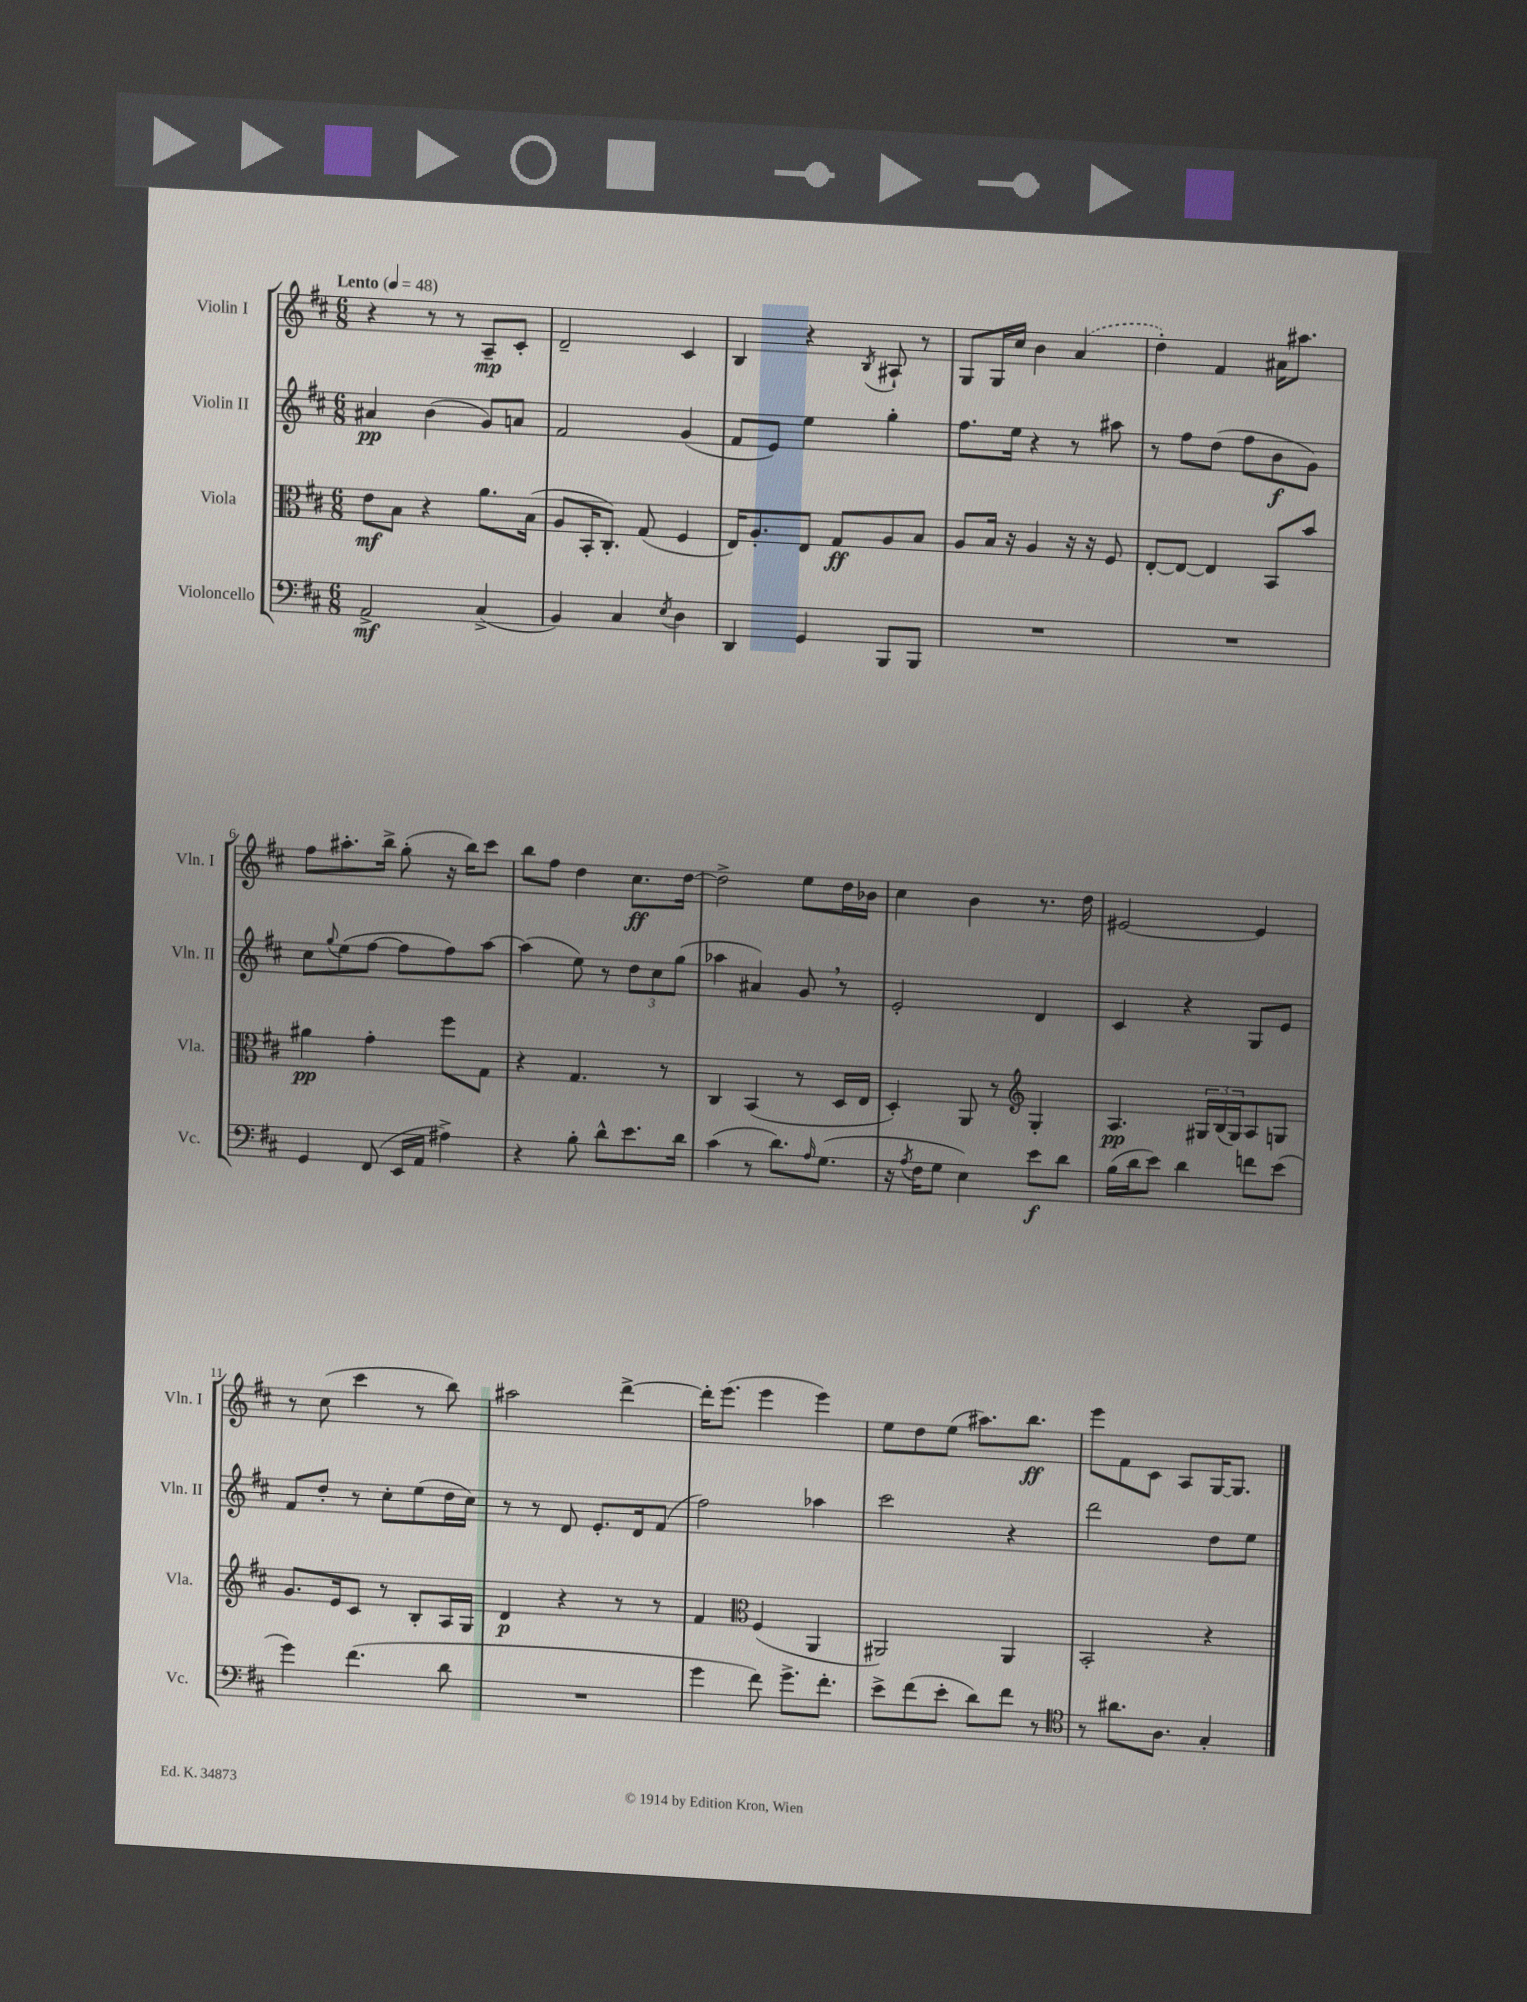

**kern	**kern	**kern	**kern
*staff4	*staff3	*staff2	*staff1
*clefF4	*clefC3	*clefG2	*clefG2
*k[f#c#]	*k[f#c#]	*k[f#c#]	*k[f#c#]
*M6/8	*M6/8	*M6/8	*M6/8
*MM48	*MM48	*MM48	*MM48
2AA^/	8e\L	4a#/	4r
.	8B\J	.	.
.	4r	(4b\	8r
.	.	.	8r
(4C#^/	8.a\L	8g/L)	8A~/L
.	.	8a/J	8c#'/J
.	(16B\Jk	.	.
=	=	=	=
4BB/)	8A/L	2f#/	2d~/
.	16BB'/K	.	.
.	8.C#'/J)	.	.
4C#/	.	.	.
.	(8G/	.	.
8qE/	.	.	.
4D\	4F#/	(4g/	4c#/
=	=	=	=
4DD/	16E/LK)	8f#/L	4B/
.	8.A'/	.	.
.	.	8e/J)	.
4GG/	8E/J	4ee\	4r
.	8G/L	.	.
.	.	.	8qB/
8BBB/L	8A/	4gg'\	8A#`/
8BBB/J	8B/J	.	8r
=	=	=	=
2.r	8A/L	8.ff#\L	8G/L
.	16B/Jk	.	16G/L
.	16r	16ee\Jk	16cc#/JJ
.	4A/	4r	4b\
.	16r	8r	(4a/
.	16r	.	.
.	8F#/	8aa#\	.
=	=	=	=
2.r	[8E'/L	8r	4dd'\)
.	8E/_J	8ff#\L	.
.	4E/]	(8dd\J	4f#/
.	.	8ff#\L	.
.	8BB/L	8b\	16a#\LK
.	.	.	8.aa#\J
.	8b/J	8g\J)	.
=	=	=	=
4GG/	4a#\	8cc#\L	8ff#\L
.	.	8qqgg/	.
.	.	(8ee\	8.aa#'\
(8FF#/	4g'\	[8ff#\J	.
.	.	.	16bb^\Jk
16EE/LL	.	8ff#\]L	(8gg'\
16AA/JJ	.	.	.
4A#^\)	8ff#\L	8ff#\)	16r
.	.	.	16bb\LK)
.	8G\J	[8aa\J	8ccc#\J
=	=	=	=
4r	4r	(4aa\]	8bb\L
.	.	.	8ff#\J
8B'\	4.G/	8ee\)	4dd\
8d^^\L	.	8r	.
8.e\	.	12dd\L	8.cc#\L
.	.	12cc#\	.
.	8r	.	.
.	.	(12gg\J	.
16d\Jk	.	.	[16dd\Jk
=	=	=	=
(4c#\	4C#/	4aa-\	2dd^\]
8r	(4BB/	4a#/)	.
8.d\L)	.	.	.
.	8r	8g/	8ee\L
16qqA/	.	.	.
(8.G\J	.	.	.
.	16D/LL	8r	16dd\L
.	16E/JJ	.	16b-\JJ
=	=	=	=
16r	4D'/)	2e'/	4cc#\
8qA/	.	.	.
16F#\LK	.	.	.
8G\J	.	.	.
4E\)	8AA/	.	4b\
.	8r	.	.
*	*clefG2	*	*
8e\L	4G'/	4d/	8.r
8d\J	.	.	.
.	.	.	16dd\
=	=	=	=
(16B\LL	4.A/	4c#/	[2e#/
16d\J	.	.	.
8e\J)	.	.	.
4d\	.	4r	.
.	24G#/LL	.	.
.	(24B/	.	.
.	24G#/J)	.	.
8f\L	8A/	8G/L	4e#/]
(8e\J	8G/J	8e/J	.
=	=	=	=
4g\)	8.g/L	8f#/L	8r
.	.	8dd'/J	(8cc#\
.	16e/k	.	.
(4.f#\	8c#/J	8r	4ccc#\
.	8r	8cc#'\L	.
.	8B'/L	(8ee\	8r
8d\	16A/L	16dd\L	8bb\)
.	16G/JJ	16cc#\JJ)	.
=	=	=	=
2.r	4d/	8r	2aa#\
.	.	8r	.
.	4r	8d/	.
.	.	8.e'/L	.
.	8r	.	[4ddd^\
.	.	16d/k	.
.	8r	(8f#/J	.
=	=	=	=
4g\	4f#/	2ff#\)	16ddd'\]LK
.	.	.	(8.eee\J
*	*clefC3	*	*
8f#\)	(4F#/	.	4eee\
8.g^\L	.	.	.
.	4AA/	4aa-\	4eee\)
8.f#'\J	.	.	.
=	=	=	=
8e^\L	2AA#/)	2ccc#\	8ee\L
(8f#\	.	.	8dd\
8e'\J	.	.	(8ee\J
8d\L)	.	.	8.aa#\L)
8f#\J	4AA#/	4r	.
.	.	.	8.bb\J
8r	.	.	.
=	=	=	=
*clefC4	*	*	*
8r	2BB'/	2ddd\	8eee\L
8.a#\L	.	.	8f#\
.	.	.	8c#\J
8.A\J	.	.	.
.	.	.	8A/L
4G'/	4r	8dd\L	[16G/K
.	.	.	8.G/]J
.	.	8ee\J	.
==	==	==	==
*-	*-	*-	*-
